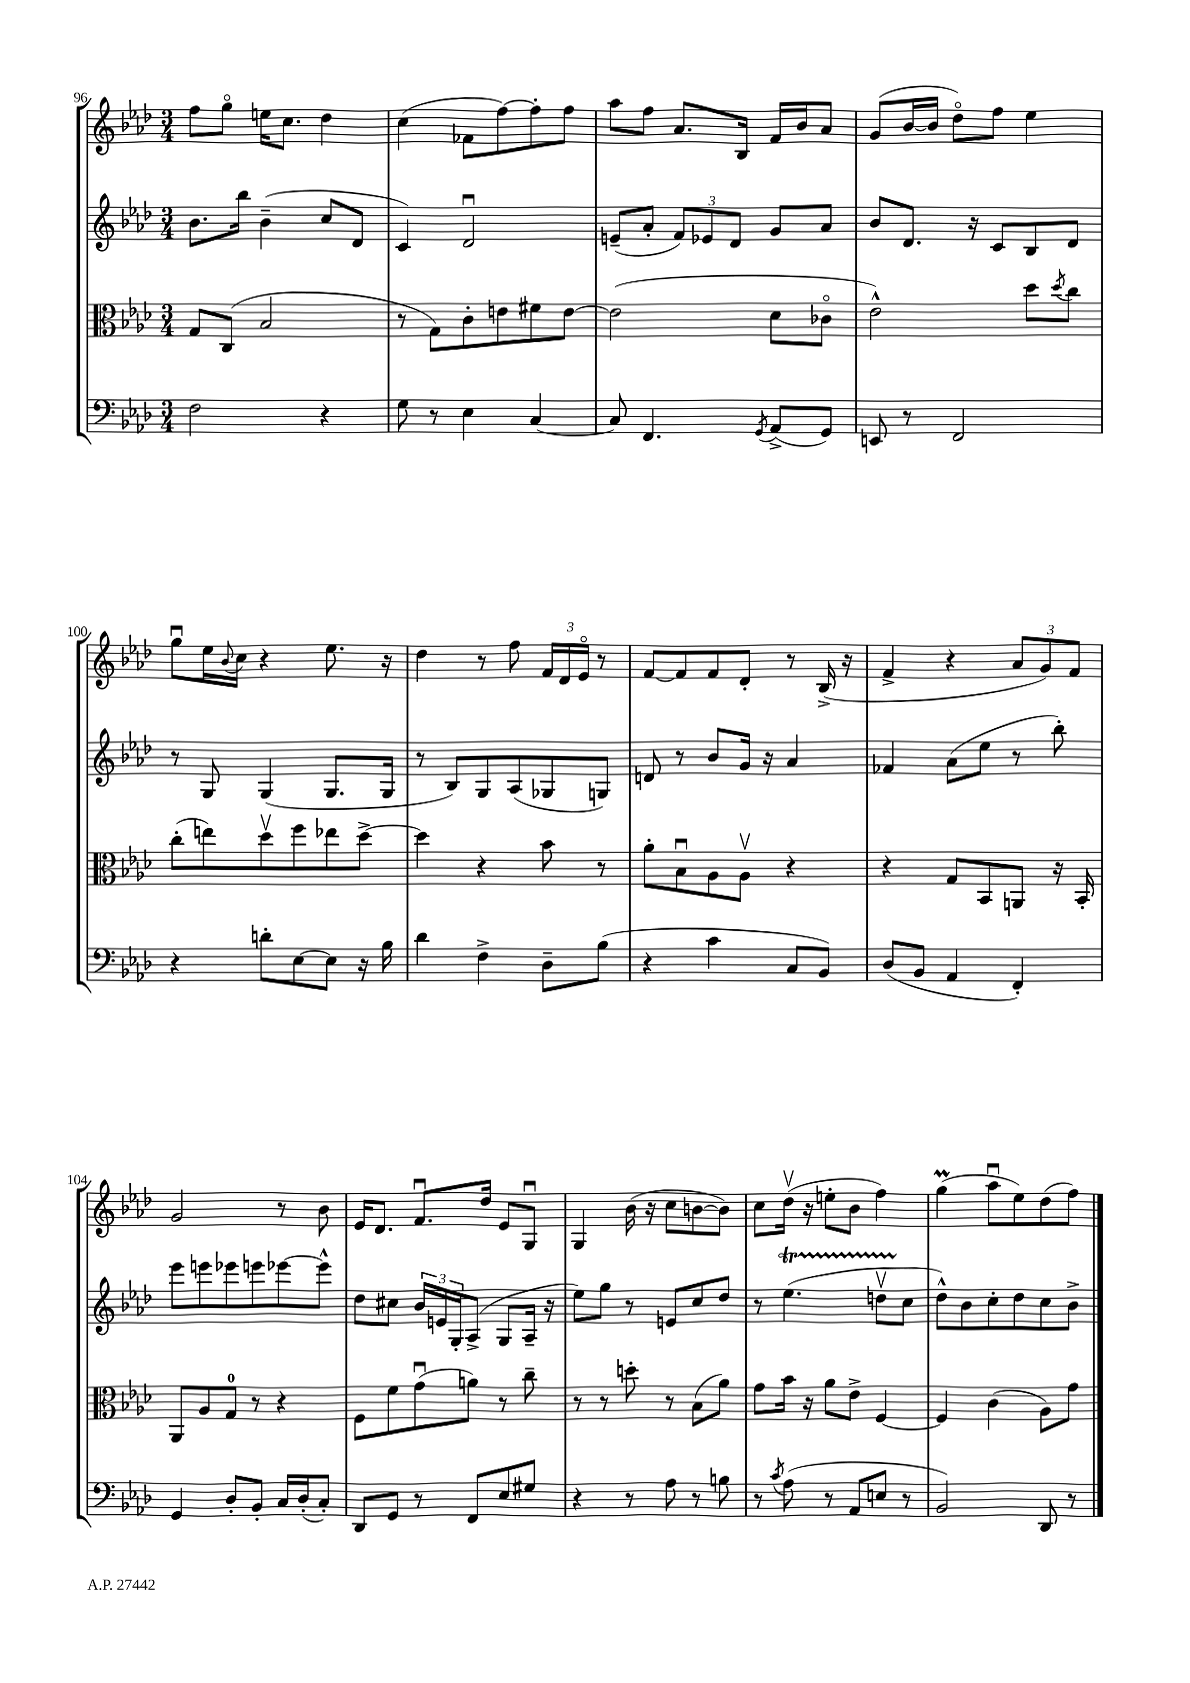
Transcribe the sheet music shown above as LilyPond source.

<<
\new StaffGroup <<
\new Staff = "s0" {
    \clef treble \key aes \major \numericTimeSignature \time 3/4
    f''8 g''8\flageolet e''16 c''8. des''4 |
    c''4( fes'8 f''8~) f''8-. f''8 |
    aes''8 f''8 aes'8. bes16 f'16 bes'16 aes'8 |
    g'8( bes'16~ bes'16 des''8\flageolet) f''8 ees''4 |
    g''8\downbow ees''16 \appoggiatura { bes'8 } c''16 r4 ees''8. r16 |
    des''4 r8 f''8 \tuplet 3/2 { f'16 des'16 ees'16\flageolet } r8 |
    f'8~ f'8 f'8 des'8-. r8 bes16->( r16 |
    f'4-> r4 \tuplet 3/2 { aes'8 g'8) f'8 } |
    g'2 r8 bes'8 |
    ees'16 des'8. f'8.\downbow des''16 ees'8 g8\downbow |
    g4 bes'16( r16 c''8 b'8~ b'8) |
    c''8 des''16\upbow( r16 e''8-. bes'8 f''4) |
    g''4\prall( aes''8\downbow ees''8) des''8( f''8) \bar "|." |
}
\new Staff = "s1" {
    \clef treble \key aes \major \numericTimeSignature \time 3/4
    bes'8. bes''16 bes'4--( c''8 des'8 |
    c'4) des'2\downbow |
    e'8--( aes'8-. \tuplet 3/2 { f'8) ees'8 des'8 } g'8 aes'8 |
    bes'8 des'8. r16 c'8 bes8 des'8 |
    r8 g8 g4( g8. g16 |
    r8 bes8) g8 aes8( ges8 g8) |
    d'8 r8 bes'8 g'16 r16 aes'4 |
    fes'4 aes'8( ees''8 r8 bes''8-.) |
    ees'''8 e'''8 ees'''8 e'''8 ees'''8~ ees'''8-^ |
    des''8 cis''8 \tuplet 3/2 { bes'16 e'16 g16-. } aes8->( g8 aes16-- r16 |
    ees''8) g''8 r8 e'8 c''8 des''8 |
    r8 ees''4.\startTrillSpan( d''8\upbow c''8\stopTrillSpan |
    des''8-^) bes'8 c''8-. des''8 c''8 bes'8-> \bar "|." |
}
\new Staff = "s2" {
    \clef alto \key aes \major \numericTimeSignature \time 3/4
    g8 c8( bes2 |
    r8 g8) c'8-. e'8 fis'8 e'8~ |
    e'2( des'8 ces'8\flageolet |
    ees'2-^) des''8 \acciaccatura { des''8 } c''8 |
    c''8-.( e''8) des''8\upbow f''8 ees''8 des''8~-> |
    des''4 r4 bes'8 r8 |
    aes'8-. bes8\downbow aes8 aes8\upbow r4 |
    r4 g8 bes,8 a,8 r16 bes,16-. |
    aes,8 aes8 g8-0 r8 r4 |
    f8 f'8 g'8\downbow( a'8) r8 c''8-- |
    r8 r8 d''8-. r8 bes8( aes'8) |
    g'8 bes'16 r16 aes'8 ees'8-> f4~ |
    f4 c'4( aes8) g'8 \bar "|." |
}
\new Staff = "s3" {
    \clef bass \key aes \major \numericTimeSignature \time 3/4
    f2 r4 |
    g8 r8 ees4 c4~ |
    c8 f,4. \acciaccatura { g,8 } aes,8->( g,8) |
    e,8 r8 f,2 |
    r4 d'8-. ees8~ ees8 r16 bes16 |
    des'4 f4-> des8-- bes8( |
    r4 c'4 c8 bes,8) |
    des8( bes,8 aes,4 f,4-.) |
    g,4 des8-. bes,8-. c16 des16-.( c8-.) |
    des,8 g,8 r8 f,8 ees8 gis8 |
    r4 r8 aes8 r8 b8 |
    r8 \acciaccatura { c'8 } aes8( r8 aes,8 e8 r8 |
    bes,2) des,8 r8 \bar "|." |
}
>>
>>
\layout { \context { \Score currentBarNumber = #96 } }
